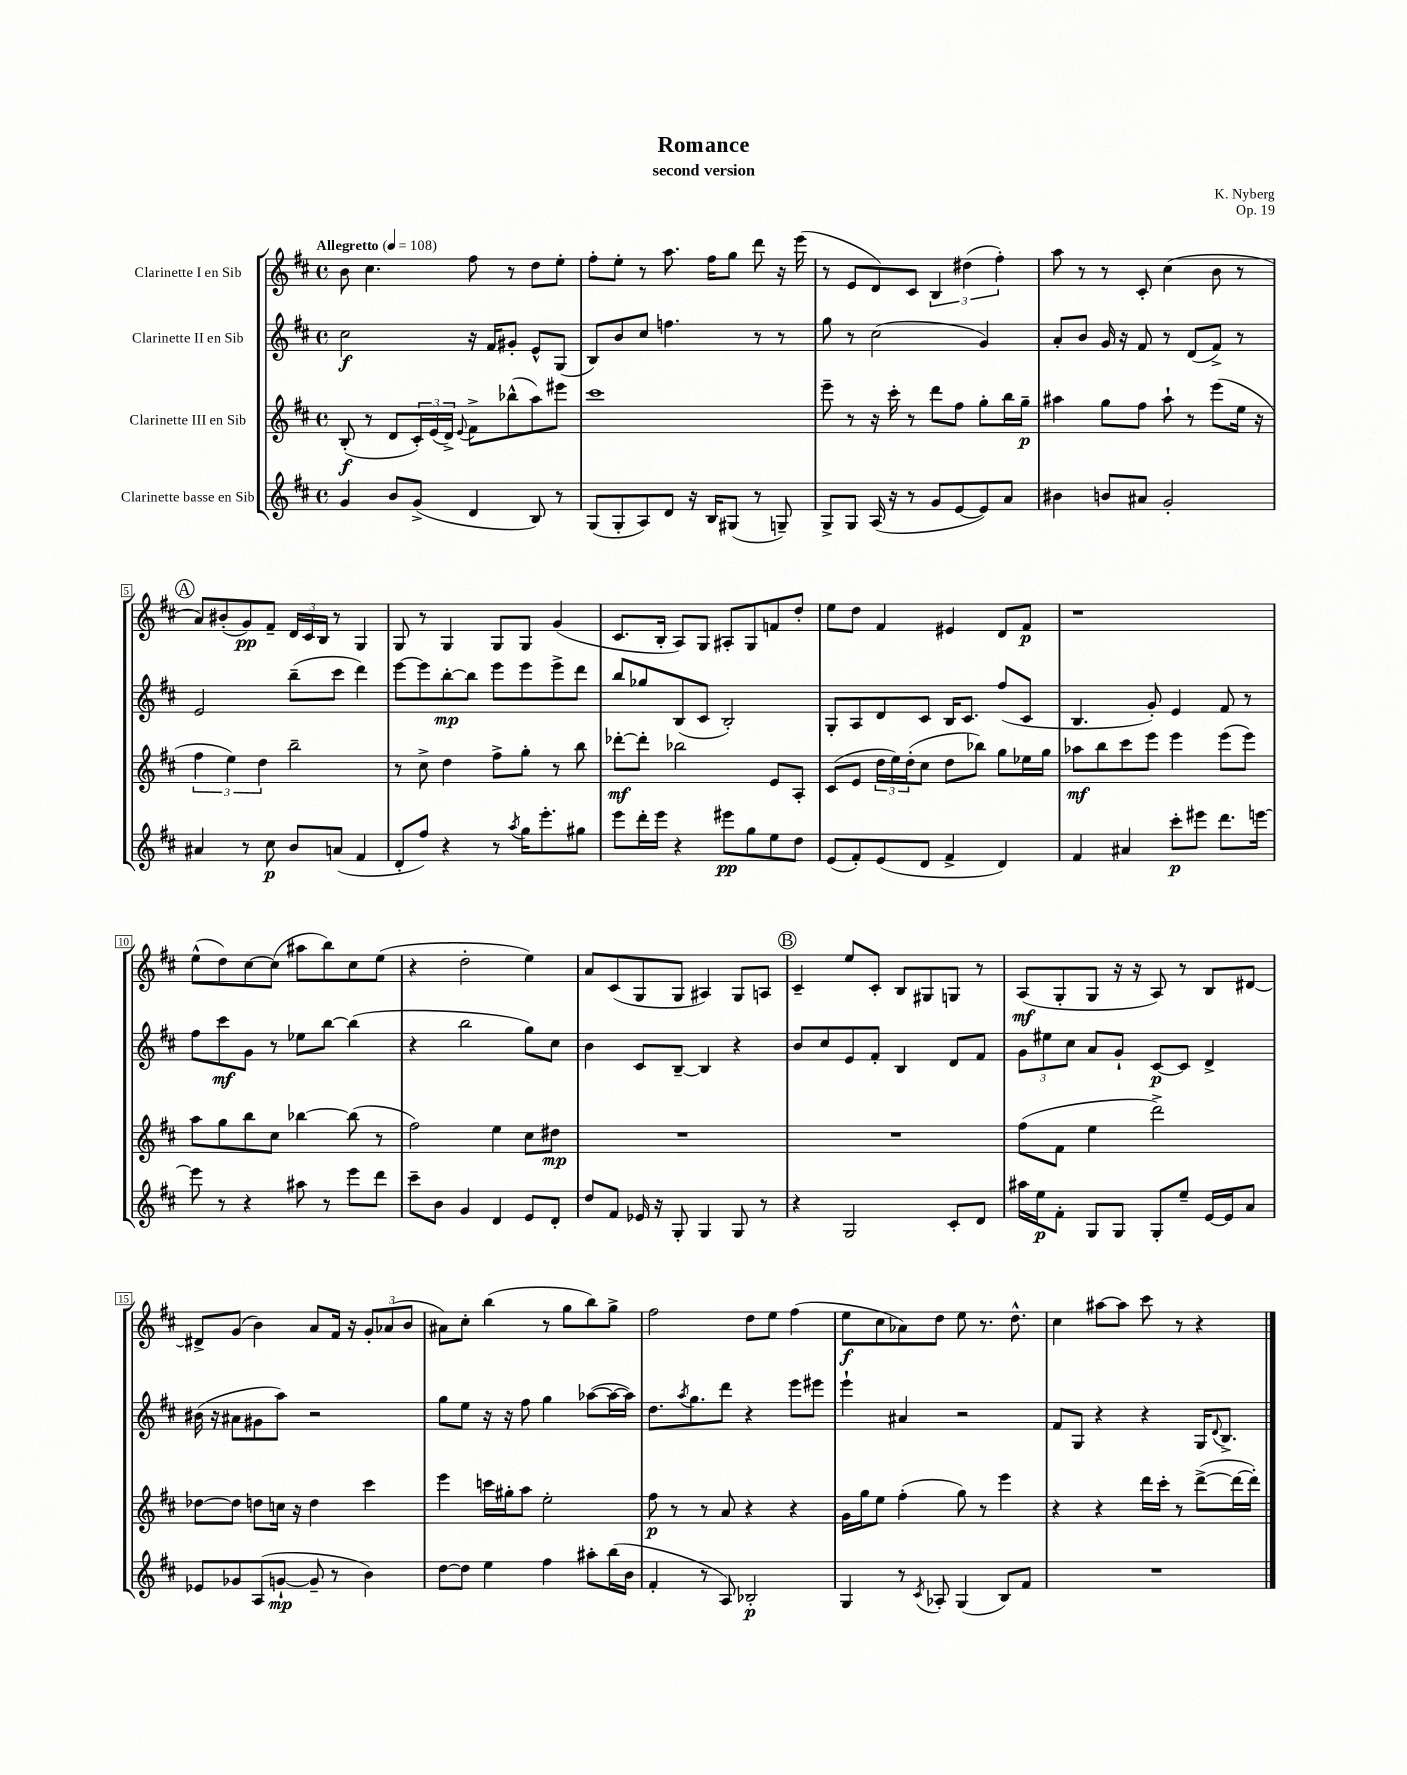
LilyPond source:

\header { title = "Romance" composer = "K. Nyberg" subtitle = "second version" opus = "Op. 19" }
<<
\new StaffGroup <<
\new Staff = "s0" \with { instrumentName = "Clarinette I en Sib" } {
    \clef treble \key d \major \defaultTimeSignature \time 4/4 \tempo "Allegretto" 4 = 108
    b'8 cis''4. fis''8 r8 d''8 e''8-. |
    fis''8-. e''8-. r8 a''8. fis''16 g''8 d'''8 r16 e'''16( |
    r8 e'8 d'8) cis'8 \tuplet 3/2 { b4 dis''4( fis''4-.) } |
    a''8 r8 r8 cis'8-. cis''4( b'8 r8 |
    \mark \markup { \circle "A" } a'8) bis'8-.( g'8\pp) fis'8-- \tuplet 3/2 { d'16 cis'16 b16 } r8 g4 |
    g8 r8 g4 g8 g8 g'4( |
    cis'8. b16-. a8) g8 ais8-. g8 f'8 d''8-. |
    e''8 d''8 fis'4 eis'4 d'8 fis'8\p |
    r1 |
    e''8-^( d''8) cis''8~ cis''8( ais''8 b''8) cis''8 e''8( |
    r4 d''2-. e''4) |
    a'8 cis'8( g8 g8 ais4) g8 a8 |
    \mark \markup { \circle "B" } cis'4-- e''8 cis'8-. b8 gis8 g8 r8 |
    a8\mf( g8-. g8 r16 r16 a8) r8 b8 dis'8~ |
    dis'8-> g'8( b'4) a'8 fis'16 r16 \tuplet 3/2 { g'8-. aes'8( b'8 } |
    ais'8) cis''8-. b''4( r8 g''8 b''8) g''8-> |
    fis''2 d''8 e''8 fis''4( |
    e''8\f cis''8 aes'8) d''8 e''8 r8. d''8.-^ |
    cis''4 ais''8~ ais''8 cis'''8 r8 r4 \bar "|." |
}
\new Staff = "s1" \with { instrumentName = "Clarinette II en Sib" } {
    \clef treble \key d \major \defaultTimeSignature \time 4/4
    cis''2\f r16 fis'16 gis'8-. e'8-^ g8( |
    b8) b'8 cis''8 f''4. r8 r8 |
    g''8 r8 cis''2( g'4) |
    a'8-. b'8 g'16 r16 fis'8 r8 d'8( fis'8->) r8 |
    \mark \markup { \circle "A" } e'2 b''8--( cis'''8 d'''4) |
    e'''8~ e'''8 b''8~-.\mp b''8 e'''8 e'''8 e'''8-> d'''8 |
    b''8 ges''8 b8( cis'8 b2-.) |
    g8-. a8 d'8 cis'8 b16 cis'8. fis''8( cis'8 |
    b4. g'8-.) e'4 fis'8 r8 |
    fis''8 cis'''8\mf g'8 r8 ees''8 b''8~ b''4( |
    r4 b''2 g''8) cis''8 |
    b'4 cis'8 b8~-- b4 r4 |
    \mark \markup { \circle "B" } b'8 cis''8 e'8 fis'8-. b4 d'8 fis'8 |
    \tuplet 3/2 { g'8 eis''8 cis''8 } a'8 g'8-! cis'8~\p cis'8 d'4-> |
    bis'16( r16 ais'8 gis'8 a''8) r2 |
    g''8 e''8 r16 r16 fis''8 g''4 aes''8~( aes''16~ aes''16) |
    d''8. \acciaccatura { a''8 } g''8. d'''8 r4 e'''8 eis'''8 |
    e'''4-! ais'4 r2 |
    fis'8 g8 r4 r4 g16 \appoggiatura { d'8 } b8.-> \bar "|." |
}
\new Staff = "s2" \with { instrumentName = "Clarinette III en Sib" } {
    \clef treble \key d \major \defaultTimeSignature \time 4/4
    b8-.\f( r8 d'8 \tuplet 3/2 { cis'16-.) e'16( d'16->) } \appoggiatura { e'8 } fis'8-> bes''8-^( a''8) eis'''8 |
    cis'''1 |
    e'''8-- r8 r16 cis'''16-. r8 d'''8 fis''8 g''8-. b''16 g''16--\p |
    ais''4 g''8 fis''8 ais''8-! r8 e'''8( e''16 r16 |
    \mark \markup { \circle "A" } \tuplet 3/2 { fis''4 e''4) d''4 } b''2-- |
    r8 cis''8-> d''4 fis''8-> g''8-. r8 b''8 |
    des'''8~-.\mf des'''8-. bes''2 e'8 a8-. |
    cis'8( e'8 \tuplet 3/2 { d''16 e''16) d''16-.( } cis''8 d''8 bes''8) g''8 ees''16 g''16 |
    aes''8\mf b''8 cis'''8 e'''8 e'''4 e'''8( e'''8) |
    a''8 g''8 b''8 cis''8 bes''4~ bes''8( r8 |
    fis''2) e''4 cis''8 dis''8\mp |
    R1 |
    \mark \markup { \circle "B" } R1 |
    fis''8( fis'8 e''4 d'''2->) |
    des''8~ des''8 d''8 c''16 r16 d''4 cis'''4 |
    e'''4 c'''16 gis''16-. a''8 e''2-. |
    fis''8\p r8 r8 a'8 r4 r4 |
    g'16 g''16 e''8 fis''4-.( g''8) r8 e'''4 |
    r4 r4 d'''16 cis'''16-. r8 d'''8~->( d'''16~ d'''16-.) \bar "|." |
}
\new Staff = "s3" \with { instrumentName = "Clarinette basse en Sib" } {
    \clef treble \key d \major \defaultTimeSignature \time 4/4
    g'4 b'8 g'8->( d'4 b8) r8 |
    g8( g8-. a8) d'8 r16 b16 gis8( r8 g8--) |
    g8-> g8 a16( r16 r8 g'8 e'8~ e'8) a'8 |
    bis'4 b'8 ais'8 g'2-. |
    \mark \markup { \circle "A" } ais'4 r8 cis''8\p b'8 a'8( fis'4 |
    d'8-. fis''8) r4 r8 \acciaccatura { a''8 } g''16 e'''8.-. gis''8 |
    e'''8 d'''16-. e'''16 r4 eis'''8\pp g''8 e''8 d''8 |
    e'8( fis'8-.) e'8( d'8 fis'4-> d'4) |
    fis'4 ais'4 cis'''8-.\p eis'''8 d'''8. e'''16~ |
    e'''8 r8 r4 ais''8 r8 e'''8 d'''8 |
    cis'''8-- b'8 g'4 d'4 e'8 d'8-. |
    d''8 fis'8 ees'16 r16 g8-. g4 g8 r8 |
    \mark \markup { \circle "B" } r4 g2 cis'8-. d'8 |
    ais''16 e''16\p fis'8-. g8 g8 g8-. e''8-- e'16~ e'16 a'8 |
    ees'8 ges'8 a8( g'8~-!\mp g'8-- r8 b'4) |
    d''8~ d''8 e''4 fis''4 ais''8-. b''16( b'16 |
    fis'4-. r8 a8) bes2-.\p |
    g4 r8 \acciaccatura { cis'8 } aes8-. g4( b8) fis'8 |
    R1 \bar "|." |
}
>>
>>
\layout { \context { \Score \override BarNumber.stencil = #(make-stencil-boxer 0.1 0.3 ly:text-interface::print) } }
